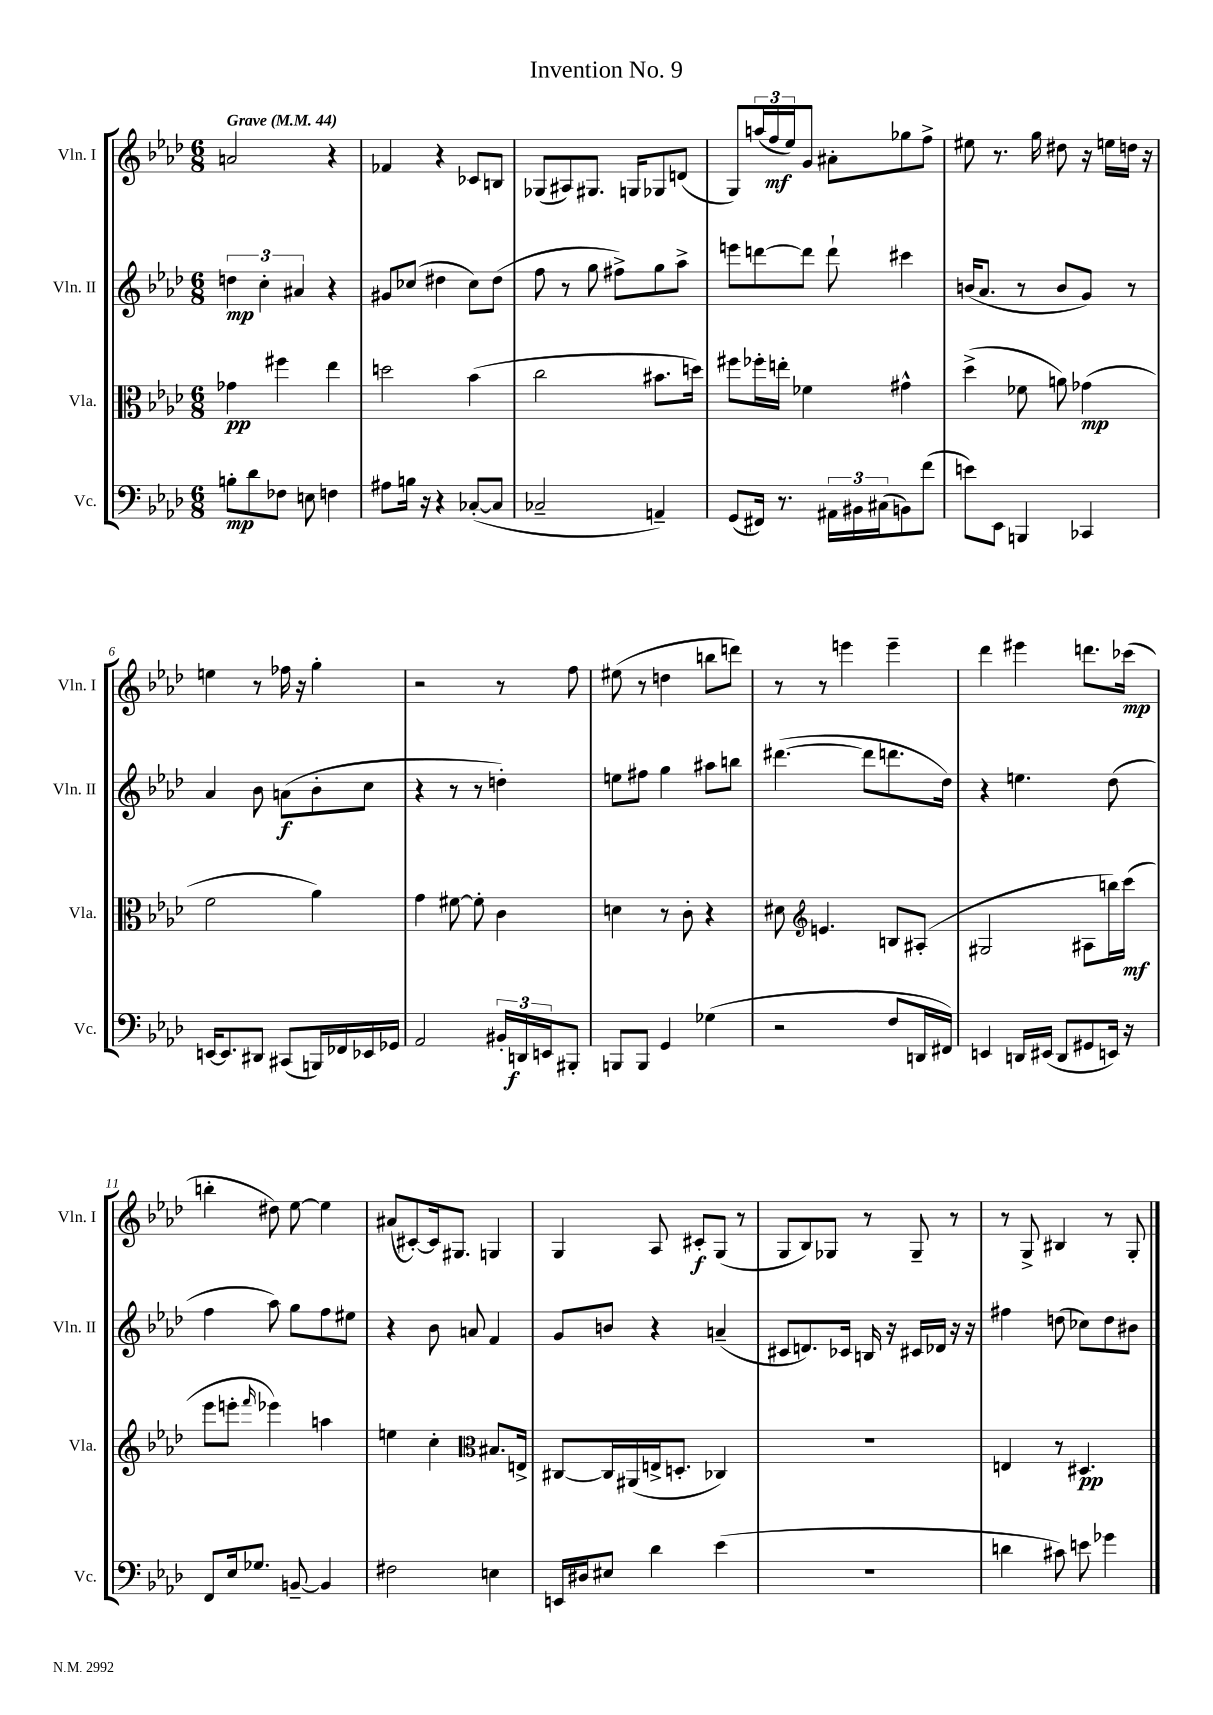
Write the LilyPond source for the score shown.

\header { title = "Invention No. 9" }
<<
\new StaffGroup <<
\new Staff = "s0" \with { instrumentName = "Vln. I" shortInstrumentName = "Vln. I" } {
    \clef treble \key aes \major \numericTimeSignature \time 6/8 \tempo "Grave" 4 = 44
    a'2 r4 |
    fes'4 r4 ces'8 b8 |
    ges8( ais8) gis8. g16 ges8 d'8( |
    g8) \tuplet 3/2 { a''16( f''16\mf ees''16) } g'8 ais'8-. ges''8 f''8-> |
    eis''8 r8. g''16 dis''8 r16 e''16 d''16 r16 |
    e''4 r8 fes''16 r16 g''4-. |
    r2 r8 f''8 |
    eis''8( r8 d''4 b''8 d'''8) |
    r8 r8 e'''4 e'''4-- |
    des'''4 eis'''4 d'''8. ces'''16\mp( |
    b''4-. dis''8) ees''8~ ees''4 |
    ais'8( cis'8~-.) cis'16 gis8. g4 |
    g4 aes8 cis'8-.\f g8( r8 |
    g8 bes8) ges8 r8 ges8-- r8 |
    r8 g8-> bis4 r8 g8-. \bar "|." |
}
\new Staff = "s1" \with { instrumentName = "Vln. II" shortInstrumentName = "Vln. II" } {
    \clef treble \key aes \major \numericTimeSignature \time 6/8
    \tuplet 3/2 { d''4\mp c''4-. ais'4 } r4 |
    gis'8 ces''8( dis''4 ces''8) dis''8( |
    f''8 r8 g''8 fis''8->) g''8 aes''8-> |
    e'''8 d'''8~ d'''8 d'''8-! cis'''4 |
    b'16( aes'8. r8 b'8 g'8) r8 |
    aes'4 bes'8 a'8\f( bes'8-. c''8 |
    r4 r8 r8 d''4-.) |
    e''8 fis''8 g''4 ais''8 b''8 |
    dis'''4.~( dis'''8 d'''8. des''16) |
    r4 e''4. des''8( |
    f''4 aes''8) g''8 f''8 eis''8 |
    r4 bes'8 a'8 f'4 |
    g'8 b'8 r4 a'4--( |
    cis'8 d'8.) ces'16 b16 r16 cis'16 des'16 r16 r16 |
    fis''4 d''8( ces''8) d''8 bis'8 \bar "|." |
}
\new Staff = "s2" \with { instrumentName = "Vla." shortInstrumentName = "Vla." } {
    \clef alto \key aes \major \numericTimeSignature \time 6/8
    ges'4\pp fis''4 ees''4 |
    d''2 bes'4( |
    c''2 bis'8. d''16) |
    fis''8 fes''16-. e''16-. fes'4 gis'4-^ |
    des''4->( fes'8 a'8) ges'4\mp( |
    f'2 aes'4) |
    g'4 fis'8~ fis'8-. c'4 |
    d'4 r8 c'8-. r4 |
    dis'8 \clef treble e'4. b8 ais8-.( |
    gis2 ais8 b''16) c'''16\mf( |
    ees'''8 e'''8-. \grace { f'''16 } ees'''4) a''4 |
    e''4 c''4-. \clef alto bis8. e16-> |
    cis8~ cis16 ais,16( e16-> d8.-. ces4) |
    R2. |
    e4 r8 dis4.\pp \bar "|." |
}
\new Staff = "s3" \with { instrumentName = "Vc." shortInstrumentName = "Vc." } {
    \clef bass \key aes \major \numericTimeSignature \time 6/8
    b8-.\mp des'8 fes8 e8 f4 |
    ais8 b16 r16 r4 ces8~-.( ces8 |
    ces2-- a,4--) |
    g,8( fis,16) r8. \tuplet 3/2 { ais,16 bis,16 cis16( } b,8) f'8( |
    e'8) ees,8 b,,4 ces,4 |
    e,16~ e,8. dis,8 cis,8( b,,16) fes,16 ees,16 ges,16 |
    aes,2 \tuplet 3/2 { bis,16-. d,16\f e,16 } bis,,8-. |
    b,,8 b,,8 g,4 ges4( |
    r2 f8 d,16 fis,16) |
    e,4 d,16 eis,16( d,8 gis,8 e,16) r16 |
    f,8 ees16 ges8. b,8~-- b,4 |
    fis2 e4 |
    e,16 dis16 eis8 des'4 ees'4( |
    R2. |
    d'4 cis'8) e'8 ges'4 \bar "|." |
}
>>
>>
